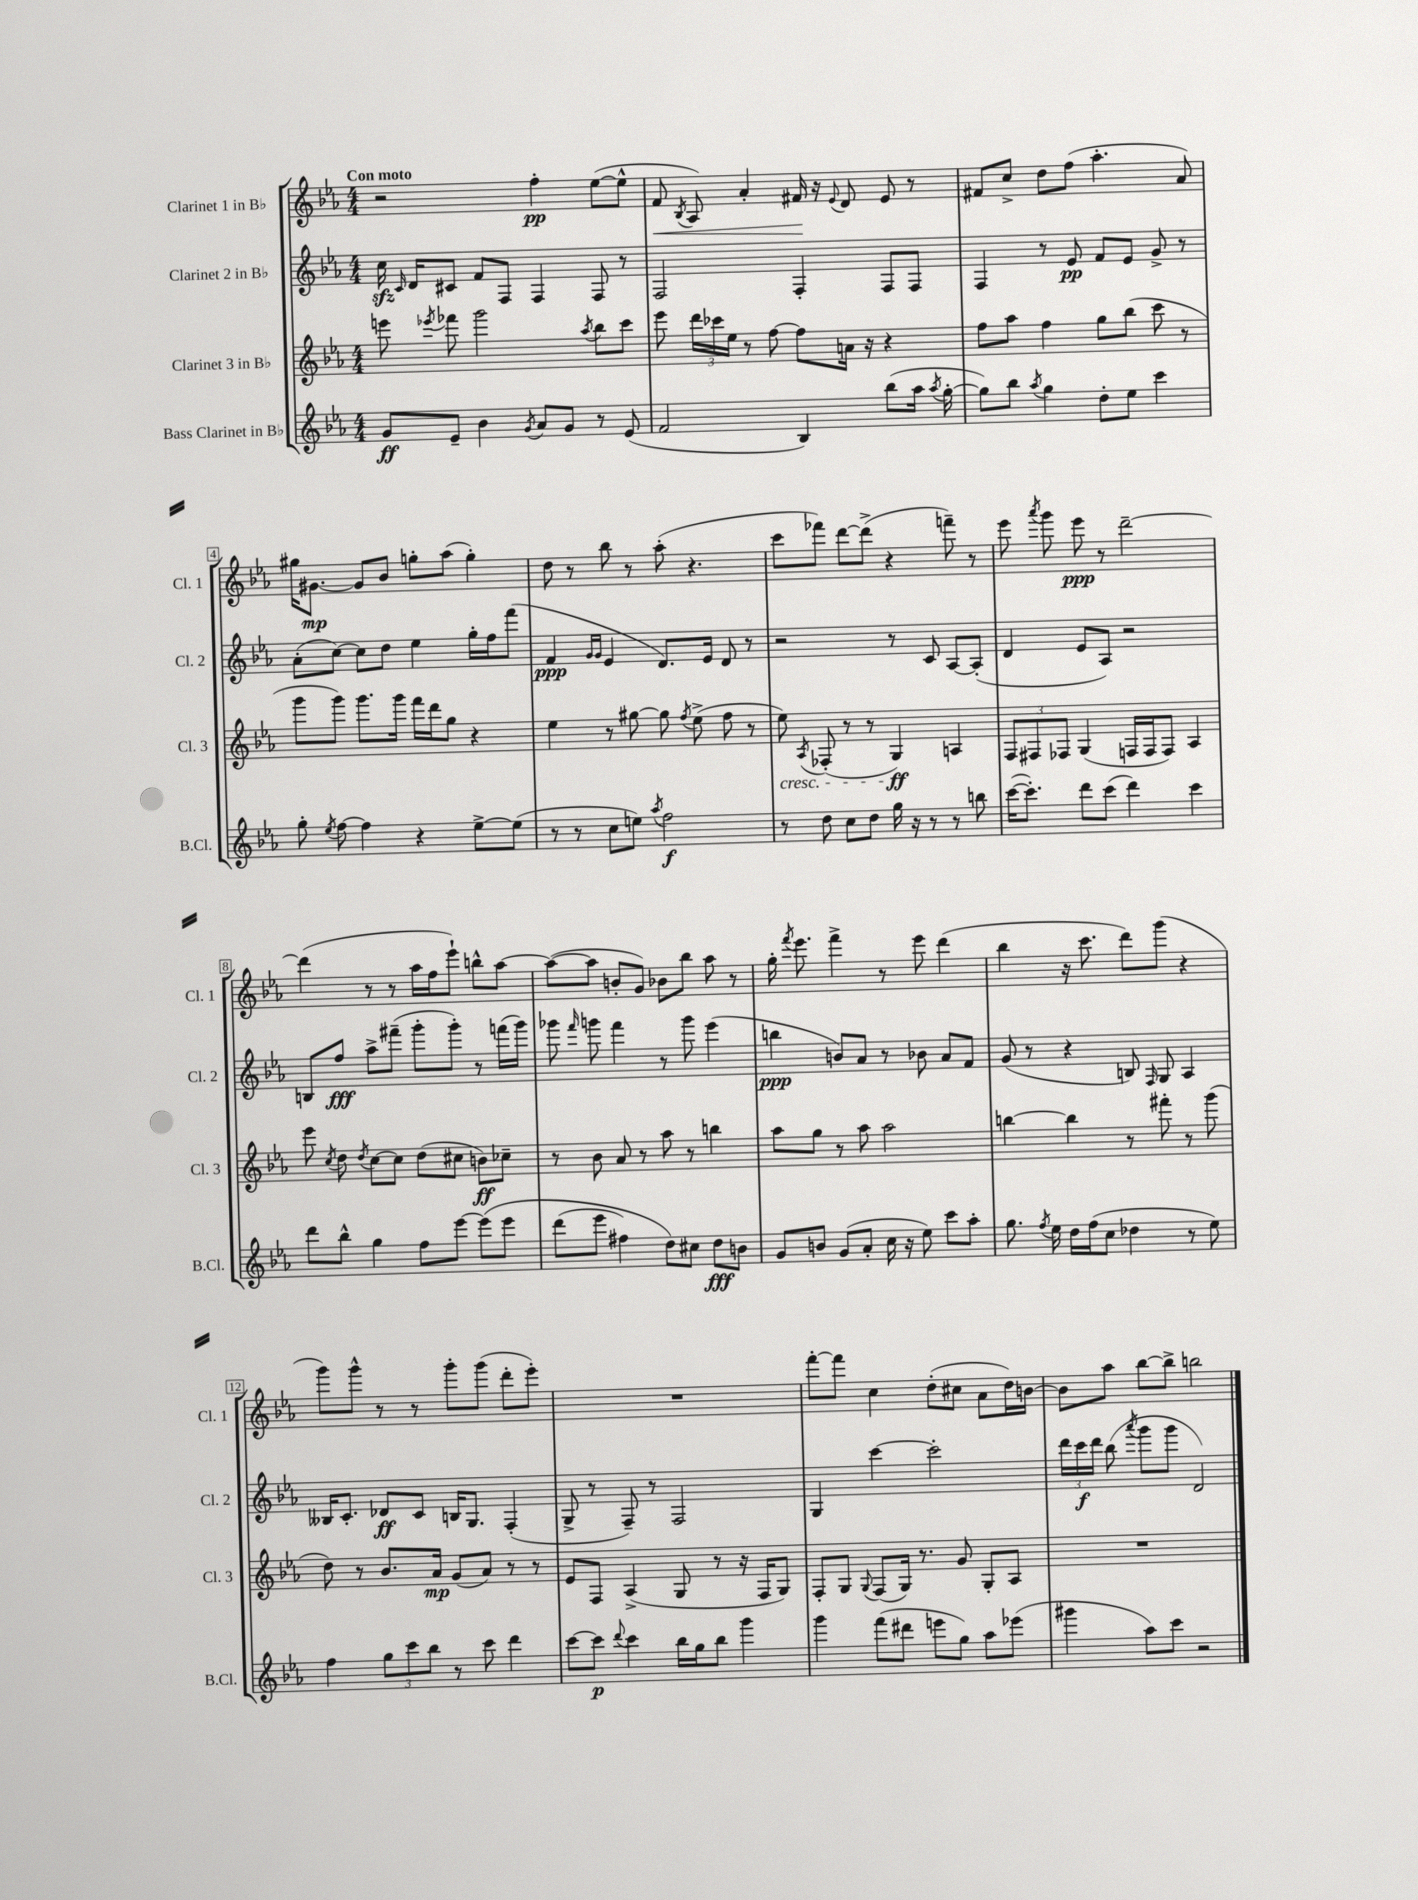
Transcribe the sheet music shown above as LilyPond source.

<<
\new StaffGroup <<
\new Staff = "s0" \with { instrumentName = "Clarinet 1 in Bb" shortInstrumentName = "Cl. 1" } {
    \clef treble \key ees \major \numericTimeSignature \time 4/4 \tempo "Con moto"
    \autoBeamOff r2 f''4-.\pp ees''8[~( ees''8]-^ |
    f'8\< \acciaccatura { bes8 } aes8) aes'4-. fis'16\! r16 \appoggiatura { ees'8 } d'8 ees'8 r8 |
    fis'8[ c''8]-> d''8[ f''8]( aes''4.-. aes'8) |
    gis''16[ gis'8.]~\mp gis'8[ bes'8] g''8[-. aes''8]( g''4-.) |
    d''8 r8 bes''8 r8 aes''8-.( r4. |
    c'''8[ fes'''8]) d'''8[~ d'''8]->( r4 f'''8--) r8 |
    ees'''8 \acciaccatura { aes'''8 } g'''8 ees'''8\ppp r8 d'''2~-- |
    d'''4( r8 r8 aes''16[ f''16 ees'''8]-!) b''8[-^ aes''8]~ |
    aes''8[~( aes''8] b'8[-. g'8]) bes'8[ bes''8] aes''8 r8 |
    g''16-. \acciaccatura { f'''8 } ees'''8. f'''4-> r8 ees'''8 d'''4( |
    bes''4 r16 c'''8. d'''8[) g'''8]( r4 |
    g'''8[) g'''8]-^ r8 r8 g'''8[-. g'''8]( d'''8[-. ees'''8]-.) |
    R1 |
    f'''8[~-. f'''8] c''4 d''8[-.( cis''8] aes'8[ d''16) b'16]~ |
    b'8[ aes''8] bes''8[~ bes''8]-> b''2 \bar "|." |
}
\new Staff = "s1" \with { instrumentName = "Clarinet 2 in Bb" shortInstrumentName = "Cl. 2" } {
    \clef treble \key ees \major \numericTimeSignature \time 4/4
    \autoBeamOff c''16\sfz \grace { c'16 } d'16[ cis'8] f'8[ f8] f4 f8 r8 |
    f2 f4-. f8[ f8] |
    f4 r8 ees'8\pp f'8[ ees'8] g'8-> r8 |
    aes'8[-.( c''8]~) c''8[ d''8] ees''4 g''16[-. f''16 f'''8]( |
    f'4\ppp \grace { g'16[ g'16] } ees'4 d'8.[) ees'16] d'8 r8 |
    r2 r8 c'8 aes8[~ aes8]-.( |
    d'4 ees'8[ aes8]) r2 |
    b8[ f''8]\fff aes''8[-> fis'''8]--( g'''8[-. g'''8]-.) r8 f'''16[( g'''16]) |
    ges'''8 \grace { f'''16 } g'''8 f'''4 r8 g'''8 ees'''4( |
    b''4\ppp b'8[) aes'8] r8 bes'8 aes'8[ f'8] |
    g'8( r8 r4 b8) \grace { f16 } g8 aes4 |
    beses16[ c'8.]-. des'8[\ff c'8] b16[ g8.] f4-.( |
    g8-> r8 f8--) r8 f2 |
    g4 c'''4~ c'''2-. |
    \tuplet 3/2 { d'''16[ c'''16\f d'''16] } bes''8( \acciaccatura { aes'''8 } g'''8[ g'''8] d'2) \bar "|." |
}
\new Staff = "s2" \with { instrumentName = "Clarinet 3 in Bb" shortInstrumentName = "Cl. 3" } {
    \clef treble \key ees \major \numericTimeSignature \time 4/4
    \autoBeamOff e'''8 \acciaccatura { ees'''8 } fes'''8 g'''2 \acciaccatura { aes''8 } bes''8[ c'''8] |
    ees'''8 \tuplet 3/2 { d'''16[ ces'''16 ees''16] } r8 f''8~ f''8[ a'16] r16 r4 |
    f''8[ aes''8] f''4 g''8[ bes''8]( c'''8 r8 |
    g'''8[ g'''8]) g'''8.[ g'''16] f'''16[ d'''16 g''8] r4 |
    ees''4 r8 gis''8~ gis''8 \acciaccatura { f''8 } ees''8->( f''8 r8 |
    ees''8\cresc) \acciaccatura { aes8 } fes8-.( r8 r8 g4\ff\!) a4 |
    \tuplet 3/2 { f8[ fis8 fes8] } g4( f16[ f16 f8]) aes4 |
    ees'''8 \acciaccatura { c''8 } d''8 \acciaccatura { d''8 } c''8[~ c''8] d''8[( cis''8] b'8[\ff) ces''8]-- |
    r8 bes'8 aes'8 r8 aes''8 r8 b''4 |
    aes''8[ g''8] r8 aes''8 aes''2 |
    b''4~ b''4 r8 fis'''8-. r8 g'''8( |
    d''8) r8 bes'8.[ aes'16]\mp g'8[( aes'8]) r8 r8 |
    ees'8[ f8] aes4->( g8 r8 r16 f16[ g8]) |
    f8[-. g8] \appoggiatura { g8 } f8[( g16]) r8. g'8 g8[-. aes8] |
    R1 \bar "|." |
}
\new Staff = "s3" \with { instrumentName = "Bass Clarinet in Bb" shortInstrumentName = "B.Cl." } {
    \clef treble \key ees \major \numericTimeSignature \time 4/4
    \autoBeamOff g'8[\ff ees'8]-- bes'4 \acciaccatura { g'8 } aes'8[ g'8] r8 ees'8( |
    f'2 bes4) bes''8[( aes''16] \acciaccatura { aes''8 } g''16~-. |
    g''8[) bes''8] \acciaccatura { aes''8 } g''4 d''8[-. ees''8] c'''4 |
    g''8-. \acciaccatura { ees''8 } f''8~ f''4 r4 ees''8[~-> ees''8]( |
    r8 r8 c''8[ e''8]) \acciaccatura { aes''8 } f''2\f |
    r8 d''8 c''8[ d''8] g''16 r16 r8 r8 b''8 |
    c'''16[~( c'''8.]-.) d'''8[ c'''8]( d'''4) c'''4 |
    d'''8[ bes''8]-^ g''4 f''8[ ees'''8]~ ees'''8[\( ees'''8] |
    d'''8[( ees'''8] fis''4) d''8[\) cis''8] d''8[\fff b'8] |
    g'8[ b'8] g'8[( aes'8]-. c''16 r16 ees''8) c'''8[ aes''8]-. |
    g''8. \acciaccatura { f''8 } ees''16 d''16[ f''16( c''8] des''4 r8 ees''8) |
    f''4 \tuplet 3/2 { g''8[ c'''8 bes''8] } r8 c'''8 d'''4 |
    c'''8[~ c'''8]\p \appoggiatura { d'''8 } c'''4 bes''16[ g''16 bes''8] g'''4 |
    g'''4 f'''8[( dis'''8] e'''8[ g''8]) aes''8[ ees'''8]( |
    gis'''4 aes''8[) c'''8] r2 \bar "|." |
}
>>
>>
\layout { \context { \Score \override BarNumber.stencil = #(make-stencil-boxer 0.1 0.3 ly:text-interface::print) } }
